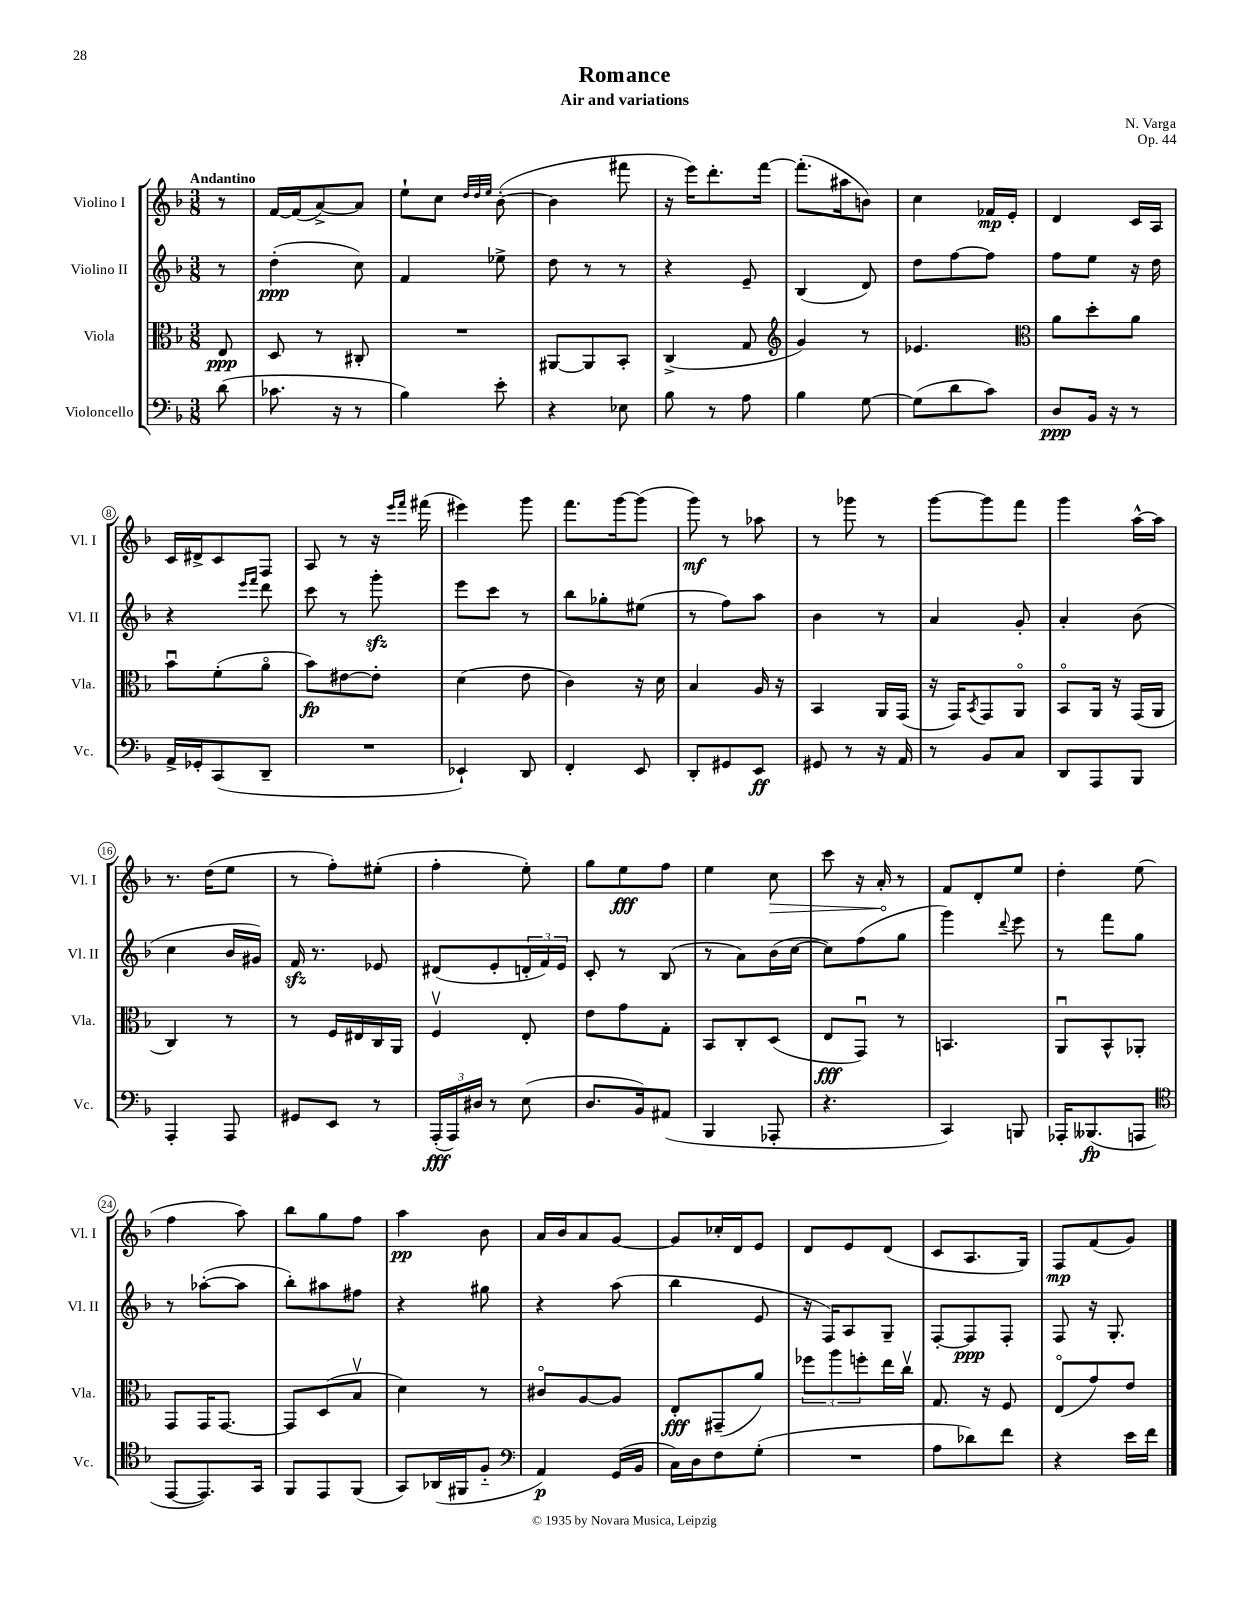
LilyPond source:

\header { title = "Romance" composer = "N. Varga" subtitle = "Air and variations" opus = "Op. 44" }
<<
\new StaffGroup <<
\new Staff = "s0" \with { instrumentName = "Violino I" shortInstrumentName = "Vl. I" } {
    \clef treble \key f \major \numericTimeSignature \time 3/8 \partial 8 \tempo "Andantino"
    r8 |
    f'16~ f'16( a'8~->) a'8 |
    e''8-! c''8 \grace { d''32 d''32 e''32 } bes'8~-.( |
    bes'4 fis'''8 |
    r16 e'''16) d'''8.-. f'''16~ |
    f'''8.-.( ais''16 b'8) |
    c''4 fes'16\mp e'16-. |
    d'4 c'16 a16 |
    c'16 dis'16-> c'8 f8 |
    a8 r8 r16 \grace { e'''16 f'''16 } fis'''16( |
    eis'''4) g'''8 |
    f'''8. g'''16~ g'''8( |
    g'''8\mf) r8 aes''8 |
    r8 ges'''8 r8 |
    g'''8~ g'''8 f'''8 |
    g'''4 a''16~-^ a''16 |
    r8. d''16( e''8 |
    r8 f''8-.) eis''8-.( |
    f''4-. e''8-.) |
    g''8 e''8\fff f''8 |
    e''4 \once \override Hairpin.circled-tip = ##t c''8\> |
    c'''8 r16 a'16-.\! r8 |
    f'8 d'8-. e''8 |
    d''4-. e''8( |
    f''4 a''8) |
    bes''8 g''8 f''8 |
    a''4\pp bes'8 |
    a'16 bes'16 a'8 g'8~ |
    g'8 ces''16-. d'16 e'8 |
    d'8 e'8 d'8( |
    c'8 a8. g16) |
    f8\mp f'8( g'8) \bar "|." |
}
\new Staff = "s1" \with { instrumentName = "Violino II" shortInstrumentName = "Vl. II" } {
    \clef treble \key f \major \numericTimeSignature \time 3/8 \partial 8
    r8 |
    d''4-.\ppp( c''8) |
    f'4 ees''8-> |
    d''8 r8 r8 |
    r4 e'8-- |
    bes4( d'8) |
    d''8 f''8~ f''8 |
    f''8 e''8 r16 d''16 |
    r4 \grace { e'''16 f'''16 } d'''8 |
    c'''8 r8 g'''8-.\sfz |
    e'''8 c'''8 r8 |
    bes''8 ges''8-. eis''8( |
    r8 f''8) a''8 |
    bes'4 r8 |
    a'4 g'8-. |
    a'4-. bes'8( |
    c''4 bes'16 gis'16) |
    f'16\sfz r8. ees'8 |
    dis'8( e'8-. \tuplet 3/2 { d'16-. f'16) e'16 } |
    c'8-. r8 bes8( |
    r8 a'8) bes'16( c''16~ |
    c''8) f''8( g''8 |
    g'''4) \appoggiatura { d'''8 } e'''8 |
    r8 f'''8 g''8 |
    r8 aes''8~-.( aes''8 |
    bes''8-.) ais''8 fis''8 |
    r4 gis''8 |
    r4 a''8( |
    bes''4 e'8 |
    r16 f16) a8 g8-- |
    f8~-. f8\ppp f8-. |
    f8 r16 g8.-. \bar "|." |
}
\new Staff = "s2" \with { instrumentName = "Viola" shortInstrumentName = "Vla." } {
    \clef alto \key f \major \numericTimeSignature \time 3/8 \partial 8
    e8\ppp |
    d8 r8 cis8-. |
    R4. |
    ais,8~ ais,8 bes,8-. |
    c4->( g8 |
    \clef treble g'4) r8 |
    ees'4. |
    \clef alto a'8 d''8-. a'8 |
    bes'8\downbow f'8-.( a'8\flageolet |
    bes'8\fp) eis'8~ eis'8-. |
    d'4( e'8 |
    c'4) r16 d'16 |
    bes4 a16 r16 |
    bes,4 a,16 g,16( |
    r16 g,16) \acciaccatura { bes,8 } g,8 a,8\flageolet |
    bes,8\flageolet a,16 r16 g,16( a,16 |
    c4) r8 |
    r8 f16 eis16 c16 a,16 |
    f4\upbow e8-. |
    e'8 g'8 g8-. |
    bes,8 c8-. d8( |
    e8\fff g,8\downbow) r8 |
    b,4. |
    a,8\downbow bes,8-^ aes,8-. |
    g,8 g,16 g,8.~ |
    g,8 d8( bes8\upbow |
    d'4) r8 |
    cis'8\flageolet a8~ a8 |
    e8-.\fff gis,8--( a'8) |
    \tuplet 3/2 { fes''8 a''8 f''8-. } e''16 c''16\upbow |
    g8. r16 f8 |
    e8\flageolet( g'8) e'8 \bar "|." |
}
\new Staff = "s3" \with { instrumentName = "Violoncello" shortInstrumentName = "Vc." } {
    \clef bass \key f \major \numericTimeSignature \time 3/8 \partial 8
    d'8( |
    ces'8. r16 r8 |
    bes4) e'8-. |
    r4 ees8 |
    bes8 r8 a8 |
    bes4 g8~ |
    g8( d'8 c'8) |
    d8\ppp bes,16 r16 r8 |
    a,16-> ges,16-. c,8( d,8-- |
    R4. |
    ees,4-!) d,8 |
    f,4-. e,8 |
    d,8-. gis,8 e,8\ff |
    gis,8 r8 r16 a,16 |
    r8 bes,8 c8 |
    d,8 a,,8 bes,,8 |
    a,,4-. a,,8 |
    gis,8 e,8 r8 |
    \tuplet 3/2 { a,,16-.\fff( a,,16) dis16 } r8 e8( |
    d8. bes,16) ais,8( |
    bes,,4 aes,,8-. |
    r4. |
    c,4) b,,8 |
    aes,,16-. beses,,8.\fp( a,,8 |
    \clef tenor e,8~ e,8.) g,16 |
    f,8 e,8 f,8( |
    g,8) aes,16( fis,16 f8-_ |
    \clef bass a,4\p) g,16( bes,16 |
    c16) d16 f8 g8-.( |
    R4. |
    a8 des'8) f'8 |
    r4 e'16 f'16 \bar "|." |
}
>>
>>
\layout { \context { \Score \override BarNumber.stencil = #(make-stencil-circler 0.1 0.3 ly:text-interface::print) } }
